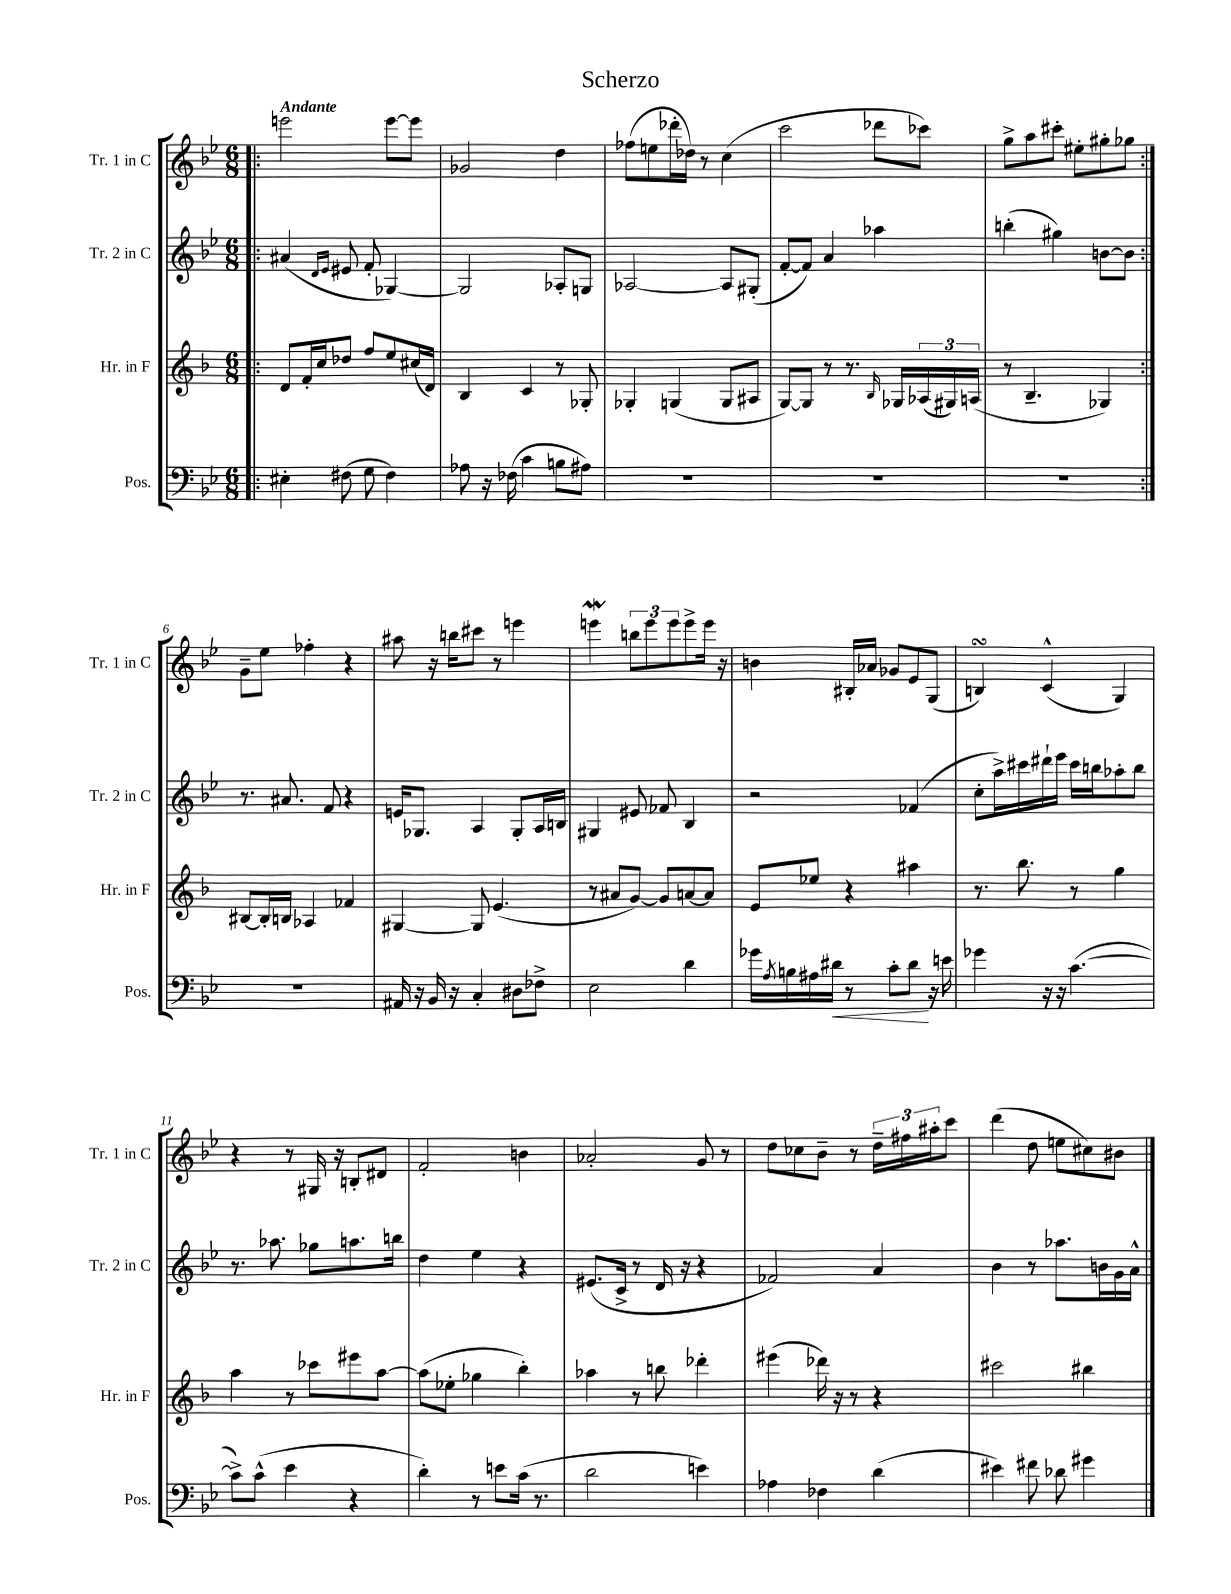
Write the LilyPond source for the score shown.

\header { title = "Scherzo" }
<<
\new StaffGroup <<
\new Staff = "s0" \with { instrumentName = "Tr. 1 in C" shortInstrumentName = "Tr. 1 in C" } {
    \clef treble \key bes \major \numericTimeSignature \time 6/8 \tempo "Andante"
    \repeat volta 2 { \bar ".|:" e'''2 e'''8~ e'''8 |
    ges'2 d''4 |
    fes''8( e''8 des'''16-. des''16) r8 c''4( |
    c'''2 des'''8 ces'''8) |
    g''8-> a''8 cis'''8-. eis''8-. gis''8-. ges''8 | }
    g'8-- ees''8 fes''4-. r4 |
    ais''8 r16 b''16 cis'''8 r8 e'''4 |
    e'''4\mordent \tuplet 3/2 { b''8 e'''8 e'''8 } e'''8-> e'''16 r16 |
    b'4 bis16-. aes'16 ges'8 ees'8 g8( |
    b4\turn) c'4-^( g4) |
    r4 r8 gis16 r16 b8-. dis'8 |
    f'2-. b'4 |
    aes'2-. g'8 r8 |
    d''8 ces''8 bes'8-- r8 \tuplet 3/2 { d''16-- fis''16 ais''16-. } c'''8 |
    d'''4( d''8 e''8 cis''8) bis'8 \bar "|." |
}
\new Staff = "s1" \with { instrumentName = "Tr. 2 in C" shortInstrumentName = "Tr. 2 in C" } {
    \clef treble \key bes \major \numericTimeSignature \time 6/8
    \repeat volta 2 { \bar ".|:" ais'4( \grace { d'16 ees'16 } eis'8 f'8-. ges4~) |
    ges2 aes8-. g8 |
    aes2~ aes8 gis8-.( |
    f'8~-. f'8) a'4 aes''4 |
    b''4-.( gis''4) b'8~ b'8 | }
    r8. ais'8. f'8 r4 |
    e'16 ges8. a4 ges8-. a16 b16 |
    gis4 eis'8 fes'8 bes4 |
    r2 fes'4( |
    c''8-. a''16->) cis'''16 dis'''16-! ees'''16 cis'''16 b''16 aes''8-. b''8 |
    r8. aes''8. ges''8 a''8. b''16 |
    d''4 ees''4 r4 |
    eis'8.( c'16-> r8 d'16 r16 r4 |
    fes'2) a'4 |
    bes'4 r8 aes''8. b'16 g'16 a'16-^ \bar "|." |
}
\new Staff = "s2" \with { instrumentName = "Hr. in F" shortInstrumentName = "Hr. in F" } {
    \clef treble \key f \major \numericTimeSignature \time 6/8
    \repeat volta 2 { \bar ".|:" d'8 f'16-. c''16 des''8 f''8 e''8 cis''16( d'16) |
    bes4 c'4 r8 ges8-. |
    ges4-. g4( g8 ais8 |
    g8~) g8 r8 r8. \grace { bes16 } ges16 \tuplet 3/2 { aes16( gis16) a16( } |
    r8 bes4.-- ges4) | }
    bis8~ bis16-. b16 aes4 fes'4 |
    gis4~ gis8 e'4.( |
    r8 ais'8 g'8~) g'8 a'8~ a'8 |
    e'8 ees''8 r4 ais''4 |
    r8. bes''8. r8 g''4 |
    a''4 r8 ces'''8 eis'''8 a''8~ |
    a''8( ees''8-. ges''4 bes''4-.) |
    aes''4 r8 b''8 des'''4-. |
    eis'''4( des'''16) r16 r8 r4 |
    cis'''2 bis''4 \bar "|." |
}
\new Staff = "s3" \with { instrumentName = "Pos." shortInstrumentName = "Pos." } {
    \clef bass \key bes \major \numericTimeSignature \time 6/8
    \repeat volta 2 { \bar ".|:" eis4-. fis8( g8 fis4) |
    aes8 r16 fes16( c'4 b8 ais8) |
    R2. |
    R2. |
    R2. | }
    R2. |
    ais,16 r16 bes,16 r16 c4-. dis8 fes8-> |
    ees2 d'4 |
    ges'16 \acciaccatura { a8 } b16 ais16 dis'16\< r8 c'8-. dis'8\! r16 e'16 |
    ges'4 r16 r16 c'4.~( |
    c'8->) c'8-^( ees'4 r4 |
    d'4-.) r8 e'8 c'16( r8. |
    d'2 e'4) |
    aes4 fes4 d'4( |
    eis'4) fis'8 des'8 gis'4 \bar "|." |
}
>>
>>
